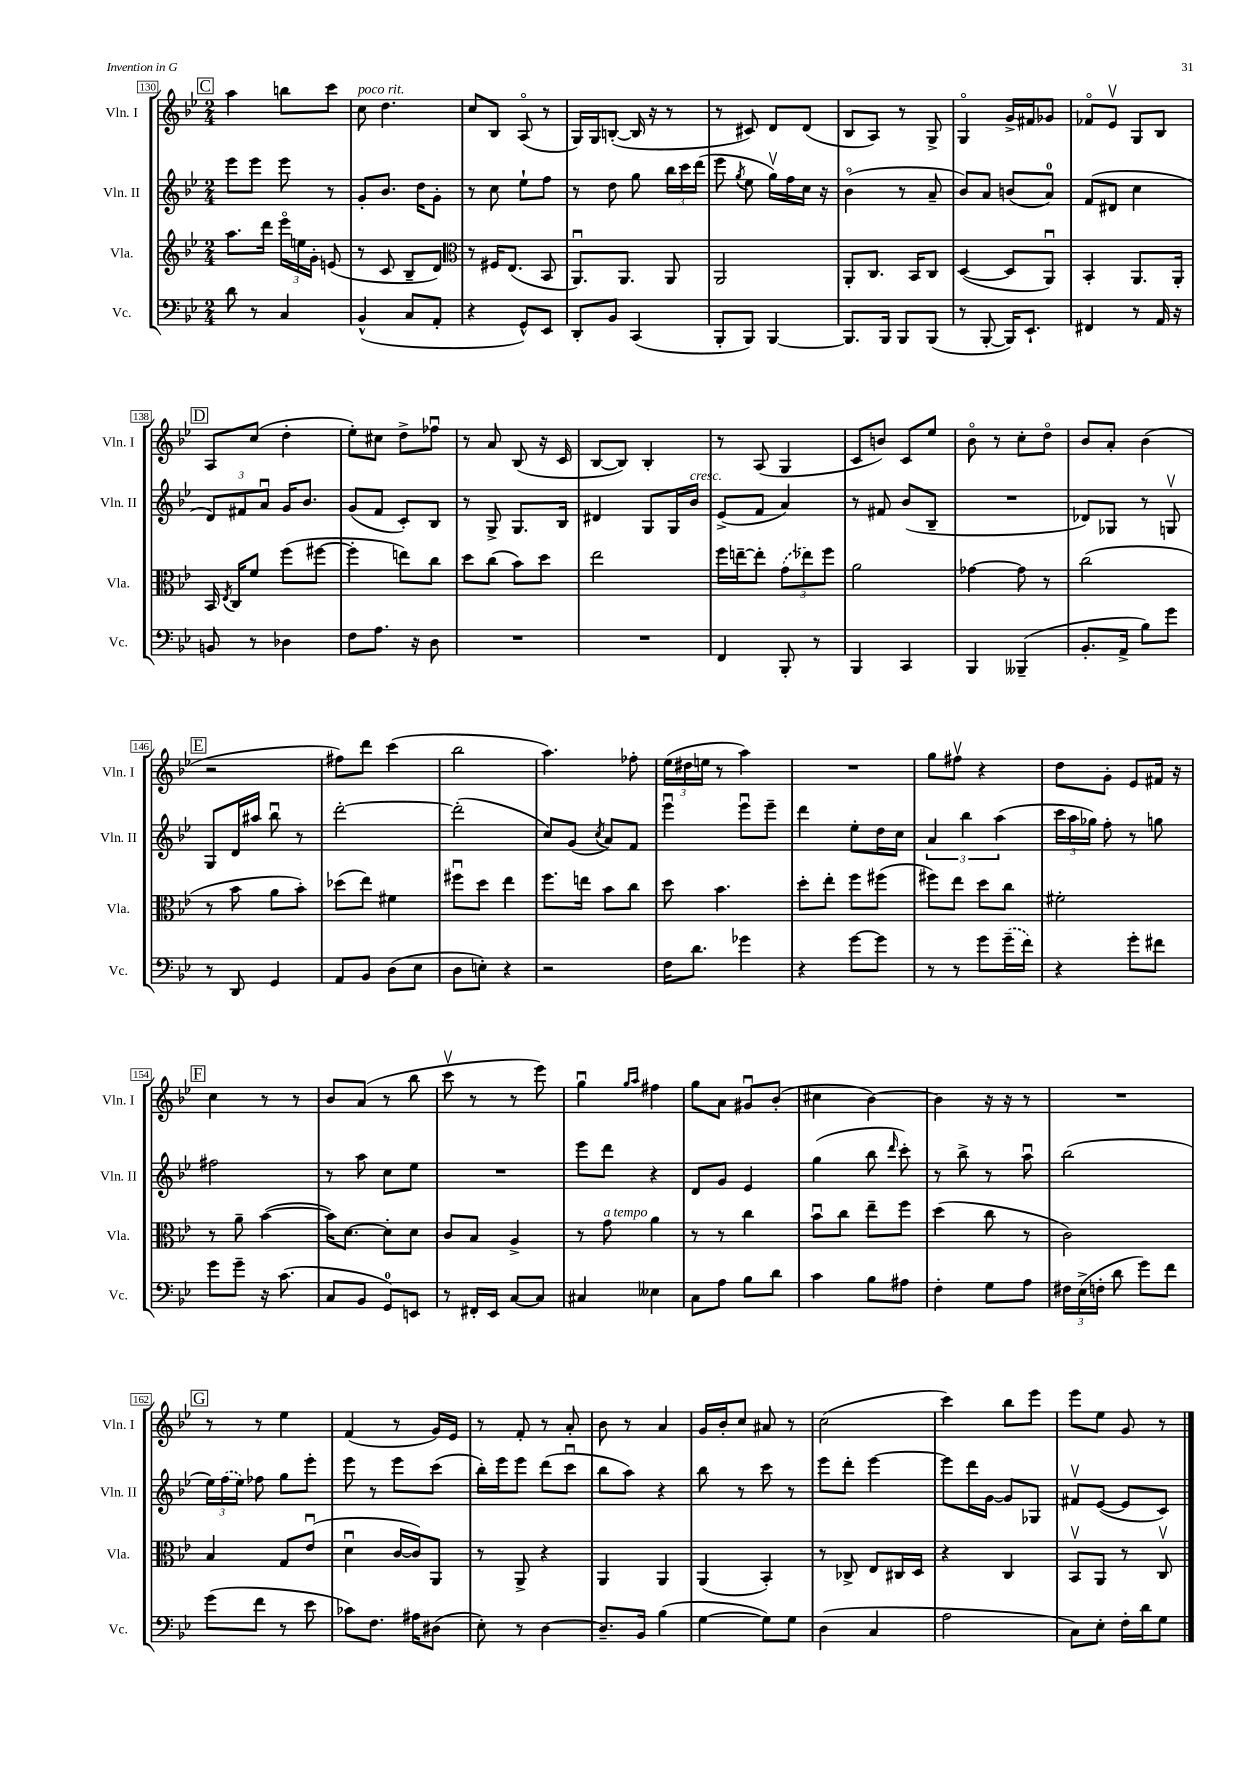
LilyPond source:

<<
\new StaffGroup <<
\new Staff = "s0" \with { instrumentName = "Vln. I" shortInstrumentName = "Vln. I" } {
    \clef treble \key bes \major \numericTimeSignature \time 2/4
    \autoBeamOff \mark \markup { \box "C" } a''4 b''8[ c'''8] |
    c''8^\markup { \italic "poco rit." } d''4. |
    c''8[ bes8] a8\flageolet( r8 |
    g16[) g16 b8]~-.( b16 r16 r8 |
    r8 cis'8) d'8[ d'8]( |
    bes8[ a8]) r8 g8-> |
    g4\flageolet g'16[-> fis'16 ges'8] |
    fes'8[\flageolet ees'8]\upbow g8[ bes8] |
    \mark \markup { \box "D" } a8[ c''8]( d''4-. |
    ees''8[-.) cis''8] d''8[-> fes''8]\downbow |
    r8 a'8 bes8( r16 c'16 |
    bes8[~ bes8]) bes4-. |
    r8 a8( g4 |
    c'8[ b'8]) c'8[ ees''8] |
    bes'8\flageolet r8 c''8[-. d''8]\flageolet |
    bes'8[ a'8]-. bes'4( |
    \mark \markup { \box "E" } r2 |
    fis''8[) d'''8] c'''4( |
    bes''2 |
    a''4.) fes''8-. |
    \tuplet 3/2 { ees''16[( dis''16 e''16] } r8 a''4) |
    R2 |
    g''8[ fis''8]\upbow r4 |
    d''8[ g'8]-. ees'8[ fis'16] r16 |
    \mark \markup { \box "F" } c''4 r8 r8 |
    bes'8[ a'8]( r8 bes''8 |
    c'''8\upbow r8 r8 ees'''8) |
    g''4\downbow \grace { g''16[ a''16] } fis''4 |
    g''8[ a'8] gis'8[\downbow bes'8]-.( |
    cis''4 bes'4~) |
    bes'4 r16 r16 r8 |
    R2 |
    \mark \markup { \box "G" } r8 r8 ees''4 |
    f'4( r8 g'16[) ees'16] |
    r8 f'8-. r8 a'8-. |
    bes'8 r8 a'4 |
    g'16[ bes'16-. c''8] ais'8 r8 |
    c''2( |
    c'''4) bes''8[ ees'''8] |
    ees'''8[ ees''8] g'8 r8 \bar "|." |
}
\new Staff = "s1" \with { instrumentName = "Vln. II" shortInstrumentName = "Vln. II" } {
    \clef treble \key bes \major \numericTimeSignature \time 2/4
    \autoBeamOff \mark \markup { \box "C" } ees'''8[ ees'''8] ees'''8 r8 |
    g'8[-. bes'8.] d''16[ g'8]-. |
    r8 c''8 ees''8[-! f''8] |
    r8 d''8 g''8 \tuplet 3/2 { bes''16[ c'''16 d'''16]( } |
    ees'''8 \acciaccatura { g''8 } ees''8 g''16[\upbow) f''16 c''16] r16 |
    bes'4\flageolet( r8 a'8-- |
    bes'8[) a'8] b'8[( a'8]-0) |
    f'8[( dis'8] c''4 |
    \mark \markup { \box "D" } \tuplet 3/2 { d'8[) fis'8 a'8]\downbow } g'16[ bes'8.] |
    g'8[( f'8] c'8[-.) bes8] |
    r8 g8-> g8.[ bes16] |
    dis'4 g8[ g16 bes'16]^\markup { \italic "cresc." } |
    ees'8[->( f'8] a'4) |
    r8 fis'8 bes'8[( bes8]-- |
    R2 |
    des'8[) ges8] r8 g8\upbow |
    \mark \markup { \box "E" } g8[ d'16 ais''16] bes''8\downbow r8 |
    d'''2~-. |
    d'''2-.( |
    c''8[) g'8]( \acciaccatura { c''8 } a'8[) f'8] |
    ees'''4\downbow ees'''8[\downbow ees'''8]-- |
    d'''4 ees''8[-. d''16 c''16] |
    \tuplet 3/2 { a'4 bes''4 a''4( } |
    \tuplet 3/2 { c'''16[ a''16 ges''16]) } f''8-. r8 g''8 |
    \mark \markup { \box "F" } fis''2 |
    r8 a''8 c''8[ ees''8] |
    R2 |
    ees'''8[ d'''8] r4 |
    d'8[ g'8] ees'4 |
    g''4( bes''8 \grace { d'''16 } c'''8-.) |
    r8 bes''8-> r8 a''8\downbow |
    bes''2( |
    \mark \markup { \box "G" } \tuplet 3/2 { ees''16[) \once \slurDashed f''16( ees''16]) } fes''8 g''8[ ees'''8]-. |
    ees'''8 r8 ees'''8[ c'''8]( |
    bes''16[-.) ees'''16 ees'''8] d'''8[( c'''8]\downbow |
    bes''8[ a''8]) r4 |
    bes''8 r8 c'''8 r8 |
    ees'''8[ d'''8]-. ees'''4~ |
    ees'''8[ d'''16 g'16]~ g'8[ ges8] |
    fis'8[\upbow ees'8]~( ees'8[ c'8]) \bar "|." |
}
\new Staff = "s2" \with { instrumentName = "Vla." shortInstrumentName = "Vla." } {
    \clef treble \key bes \major \numericTimeSignature \time 2/4
    \autoBeamOff \mark \markup { \box "C" } a''8.[ d'''16] \tuplet 3/2 { ees'''16[\flageolet e''16 g'16]-. } e'8( |
    r8 c'8 bes8[-- d'8]) |
    \clef alto r8 fis16[ ees8.]( bes,8 |
    a,8.[\downbow) a,8.] a,8 |
    a,2 |
    a,8[-. c8.] bes,16[ c8] |
    d4~( d8[ a,8]\downbow) |
    bes,4-. a,8.[ a,16]-. |
    \mark \markup { \box "D" } bes,16 \acciaccatura { ees8 } c16[ f'8] f''8[( fis''8]~ |
    fis''4-. e''8[) c''8] |
    d''8[ c''8]( bes'8[) d''8] |
    ees''2 |
    f''16[ e''16~-- e''8]-. \tuplet 3/2 { \once \slurDashed g'8[( ees''8) f''8] } |
    a'2 |
    ges'4~ ges'8 r8 |
    c''2( |
    \mark \markup { \box "E" } r8 bes'8 a'8[ bes'8]-.) |
    des''8[( ees''8]) fis'4 |
    fis''8[\downbow d''8] ees''4 |
    f''8.[ e''16] bes'8[ c''8] |
    d''8 bes'4. |
    d''8[-. ees''8]-. f''8[ fis''8]( |
    fis''8[) ees''8] d''8[ c''8] |
    fis'2-. |
    \mark \markup { \box "F" } r8 a'8-- bes'4~( |
    bes'16[) d'8.]~ d'8[-. d'8] |
    c'8[ bes8] a4-> |
    r8 g'8^\markup { \italic "a tempo" } a'4 |
    r8 r8 c''4 |
    bes'8[\downbow c''8] ees''8[-- f''8] |
    d''4( c''8 r8 |
    c'2) |
    \mark \markup { \box "G" } bes4 g8[ ees'8]\downbow( |
    d'4\downbow c'16[~ c'16) a,8] |
    r8 a,8-> r4 |
    a,4 a,4 |
    a,4( bes,4-.) |
    r8 ces8-> ees8[ cis16 d16] |
    r4 c4 |
    bes,8[\upbow a,8] r8 c8\upbow \bar "|." |
}
\new Staff = "s3" \with { instrumentName = "Vc." shortInstrumentName = "Vc." } {
    \clef bass \key bes \major \numericTimeSignature \time 2/4
    \autoBeamOff \mark \markup { \box "C" } d'8 r8 c4 |
    bes,4-^( c8[ a,8]-. |
    r4 g,8[-^) ees,8] |
    d,8[-. bes,8] c,4( |
    bes,,8[-. bes,,8]) bes,,4~ |
    bes,,8.[ bes,,16] bes,,8[ bes,,8]( |
    r8 bes,,8~-. bes,,16[) ees,8.]-! |
    fis,4 r8 a,16 r16 |
    \mark \markup { \box "D" } b,8 r8 des4 |
    f8[ a8.] r16 d8 |
    R2 |
    R2 |
    f,4 bes,,8-. r8 |
    bes,,4 c,4 |
    bes,,4 beses,,4--( |
    bes,8.[-. a,16]-> bes8[) g'8] |
    \mark \markup { \box "E" } r8 d,8 g,4 |
    a,8[ bes,8] d8[( ees8] |
    d8[ e8]-.) r4 |
    r2 |
    f16[ d'8.] ges'4 |
    r4 g'8[~ g'8] |
    r8 r8 g'8[ \once \slurDashed g'16--( f'16]) |
    r4 g'8[-. fis'8] |
    \mark \markup { \box "F" } g'8[ g'8]-- r16 c'8.( |
    c8[ bes,8] g,8[-0) e,8] |
    r8 fis,16[-. ees,16] c8[~ c8] |
    cis4 eeses4 |
    c8[ a8] bes8[ d'8] |
    c'4 bes8[ ais8] |
    f4-. g8[ a8] |
    \tuplet 3/2 { fis16[ ees16->( f16]-. } d'8 g'8[) f'8] |
    \mark \markup { \box "G" } g'8[( f'8] r8 ees'8 |
    ces'8[) f8.] ais16[ dis8]( |
    ees8-.) r8 d4~ |
    d8.[-- bes,16] bes4( |
    g4~ g8[) g8] |
    d4( c4 |
    a2 |
    c8[) ees8]-. f16[-. d'16 g8] \bar "|." |
}
>>
>>
\layout { \context { \Score currentBarNumber = #130 \override BarNumber.stencil = #(make-stencil-boxer 0.1 0.3 ly:text-interface::print) } }
